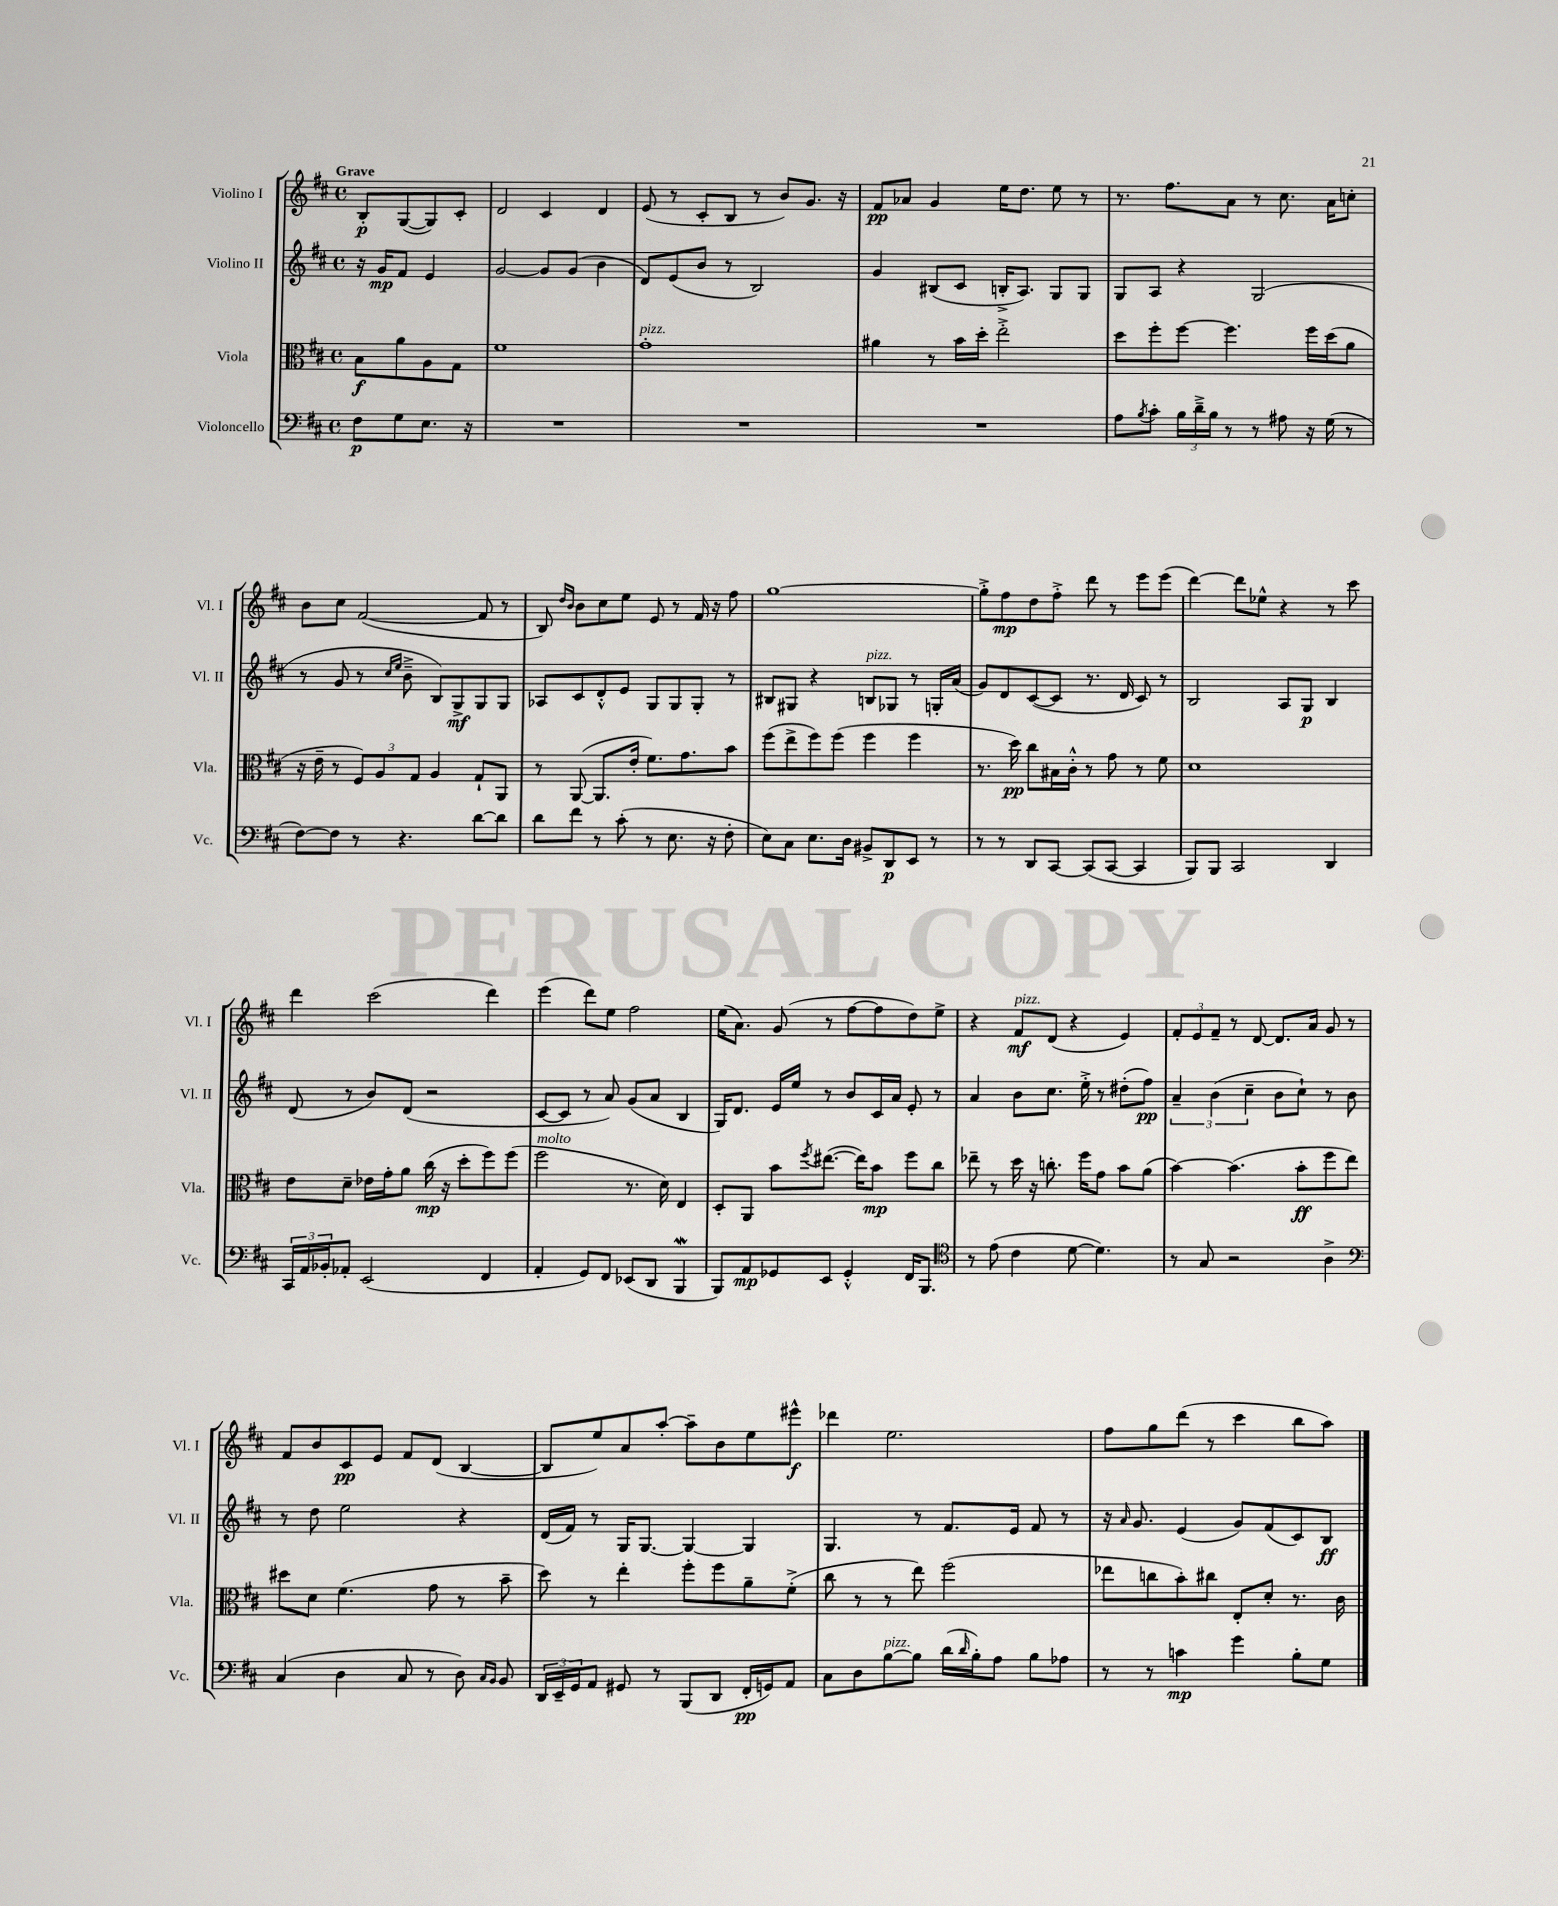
<<
\new StaffGroup <<
\new Staff = "s0" \with { instrumentName = "Violino I" shortInstrumentName = "Vl. I" } {
    \clef treble \key d \major \defaultTimeSignature \time 4/4 \partial 2 \tempo "Grave"
    b8-.\p g8~( g8) cis'8-. |
    d'2 cis'4 d'4 |
    e'8( r8 cis'8-. b8 r8 b'8) g'8. r16 |
    fis'8\pp aes'8 g'4 e''16 d''8. e''8 r8 |
    r8. fis''8. a'8 r8 cis''8. a'16 c''8-. |
    b'8 cis''8 fis'2~( fis'8 r8 |
    b8) \grace { d''16 b'16 } b'8 cis''8 e''8 e'8 r8 fis'16 r16 fis''8 |
    g''1~ |
    g''8-.-> fis''8\mp d''8 fis''8-.-> d'''8 r8 e'''8 e'''8( |
    d'''4~) d'''8 ees''8-^ r4 r8 cis'''8 |
    d'''4 cis'''2( d'''4) |
    e'''4( d'''8) e''8 fis''2 |
    e''16( a'8.) g'8( r8 fis''8~ fis''8 d''8) e''8-> |
    r4 fis'8\mf^\markup { \italic "pizz." } d'8( r4 e'4) |
    \tuplet 3/2 { fis'8-. e'8 fis'8-- } r8 d'8~ d'8. a'16 g'8 r8 |
    fis'8 b'8 cis'8\pp e'8 fis'8 d'8( b4~ |
    b8 e''8) a'8 a''8~-. a''8-- b'8 e''8 eis'''8-^\f |
    des'''4 e''2. |
    fis''8 g''8 d'''8( r8 cis'''4 b''8 a''8) \bar "|." |
}
\new Staff = "s1" \with { instrumentName = "Violino II" shortInstrumentName = "Vl. II" } {
    \clef treble \key d \major \defaultTimeSignature \time 4/4 \partial 2
    r16 g'16\mp fis'8 e'4 |
    g'2~ g'8 g'8( b'4 |
    d'8) e'8( b'8 r8 b2) |
    g'4 bis8( cis'8 b16-.-> a8.) g8 g8 |
    g8 a8 r4 g2( |
    r8 g'8 r8 \grace { cis''16 e''16 } b'8---> b8) g8->\mf g8 g8 |
    aes8 cis'8 d'8-.-^ e'8 g8 g8 g8-. r8 |
    bis8 gis8 r4 b8^\markup { \italic "pizz." } ges8 r8 g16-. a'16( |
    g'8) d'8 cis'8~( cis'8 r8. d'16 cis'8) r8 |
    b2 a8 g8\p b4 |
    d'8( r8 b'8) d'8( r2 |
    cis'8~ cis'8 r8 a'8) g'8( a'8 b4 |
    g16) d'8. e'16 e''16 r8 b'8 cis'16 a'16 e'8-. r8 |
    a'4 b'8 cis''8. e''16-.-> r8 dis''8-.( fis''8\pp) |
    \tuplet 3/2 { a'4-- b'4( cis''4-- } b'8 cis''8-!) r8 b'8 |
    r8 d''8 e''2 r4 |
    d'16( fis'16) r8 g16 g8.~ g4~ g4 |
    g4. r8 fis'8. e'16 fis'8 r8 |
    r16 \grace { a'16 } g'8. e'4( g'8) fis'8( cis'8) b8\ff \bar "|." |
}
\new Staff = "s2" \with { instrumentName = "Viola" shortInstrumentName = "Vla." } {
    \clef alto \key d \major \defaultTimeSignature \time 4/4 \partial 2
    b8\f a'8 a8 g8 |
    fis'1 |
    g'1-.^\markup { \italic "pizz." } |
    ais'4 r8 b'16 d''16-. e''2-.-> |
    d''8 fis''8-. fis''8~ fis''4. fis''16 d''16( a'8 |
    r16 e'16-- r8 \tuplet 3/2 { fis8) a8 g8 } a4 g8-! a,8 |
    r8 a,8~( a,8. e'16-. fis'8.) g'8. b'8 |
    fis''8( e''8-> fis''8) fis''8( fis''4 fis''4 |
    r8. d''16\pp) cis''8 bis16 cis'16-.-^ r8 g'8 r8 fis'8 |
    d'1 |
    e'8 d'8-- ees'16 g'16-. a'8 cis''16\mp( r16 d''8-. fis''8) fis''8( |
    fis''2^\markup { \italic "molto" } r8. d'16) e4 |
    d8-. a,8 b'8 \acciaccatura { fis''8 } eis''8.~( eis''16) b'8\mp fis''8 cis''8 |
    ees''8-- r8 d''16 r16 c''8.-. fis''16 g'8 b'8 a'8( |
    b'4~) b'4.( b'8-.\ff fis''8 e''8) |
    dis''8 d'8 fis'4.( g'8 r8 b'8-- |
    d''8) r8 e''4-. fis''8-. fis''8 a'8-- fis'8-.->( |
    cis''8 r8 r8 e''8) fis''2( |
    ees''8 c''8 b'8-.) cis''8 e8-. d'8-. r8. cis'16 \bar "|." |
}
\new Staff = "s3" \with { instrumentName = "Violoncello" shortInstrumentName = "Vc." } {
    \clef bass \key d \major \defaultTimeSignature \time 4/4 \partial 2
    fis8\p g8 e8. r16 |
    R1 |
    R1 |
    R1 |
    a8 \acciaccatura { b8 } cis'8-. \tuplet 3/2 { b16 d'16---> b16 } r8 r8 ais8 r16 g16( r8 |
    fis8~) fis8 r8 r4. d'8~ d'8 |
    d'8 fis'8 r8 cis'8-.( r8 e8. r16 fis8-. |
    e8) cis8 e8. d16 bis,8-> d,8\p e,8 r8 |
    r8 r8 d,8 cis,8~ cis,8( cis,8~ cis,4 |
    b,,8) b,,8 cis,2 d,4 |
    \tuplet 3/2 { cis,16 a,16 bes,16-. } aes,8-. e,2( fis,4 |
    a,4-. g,8) fis,8 ees,8( d,8 b,,4\mordent |
    b,,8) a,8\mp ges,8 e,8 ges,4-.-^ fis,16 b,,8. |
    \clef tenor r8 e'8( cis'4 d'8~ d'4.) |
    r8 g8 r2 a4-> |
    \clef bass cis4( d4 cis8 r8 d8) \grace { cis16 b,16 } b,8 |
    \tuplet 3/2 { d,16 e,16-- g,16 } a,8 gis,8 r8 b,,8( d,8 fis,16-.\pp g,16) a,8 |
    cis8 d8 b8~^\markup { \italic "pizz." } b8 d'16( \grace { d'16 } b16-.) a8 b8 aes8 |
    r8 r8 c'4\mp g'4 b8-. g8 \bar "|." |
}
>>
>>
\layout { \context { \Score \remove "Bar_number_engraver" } }
